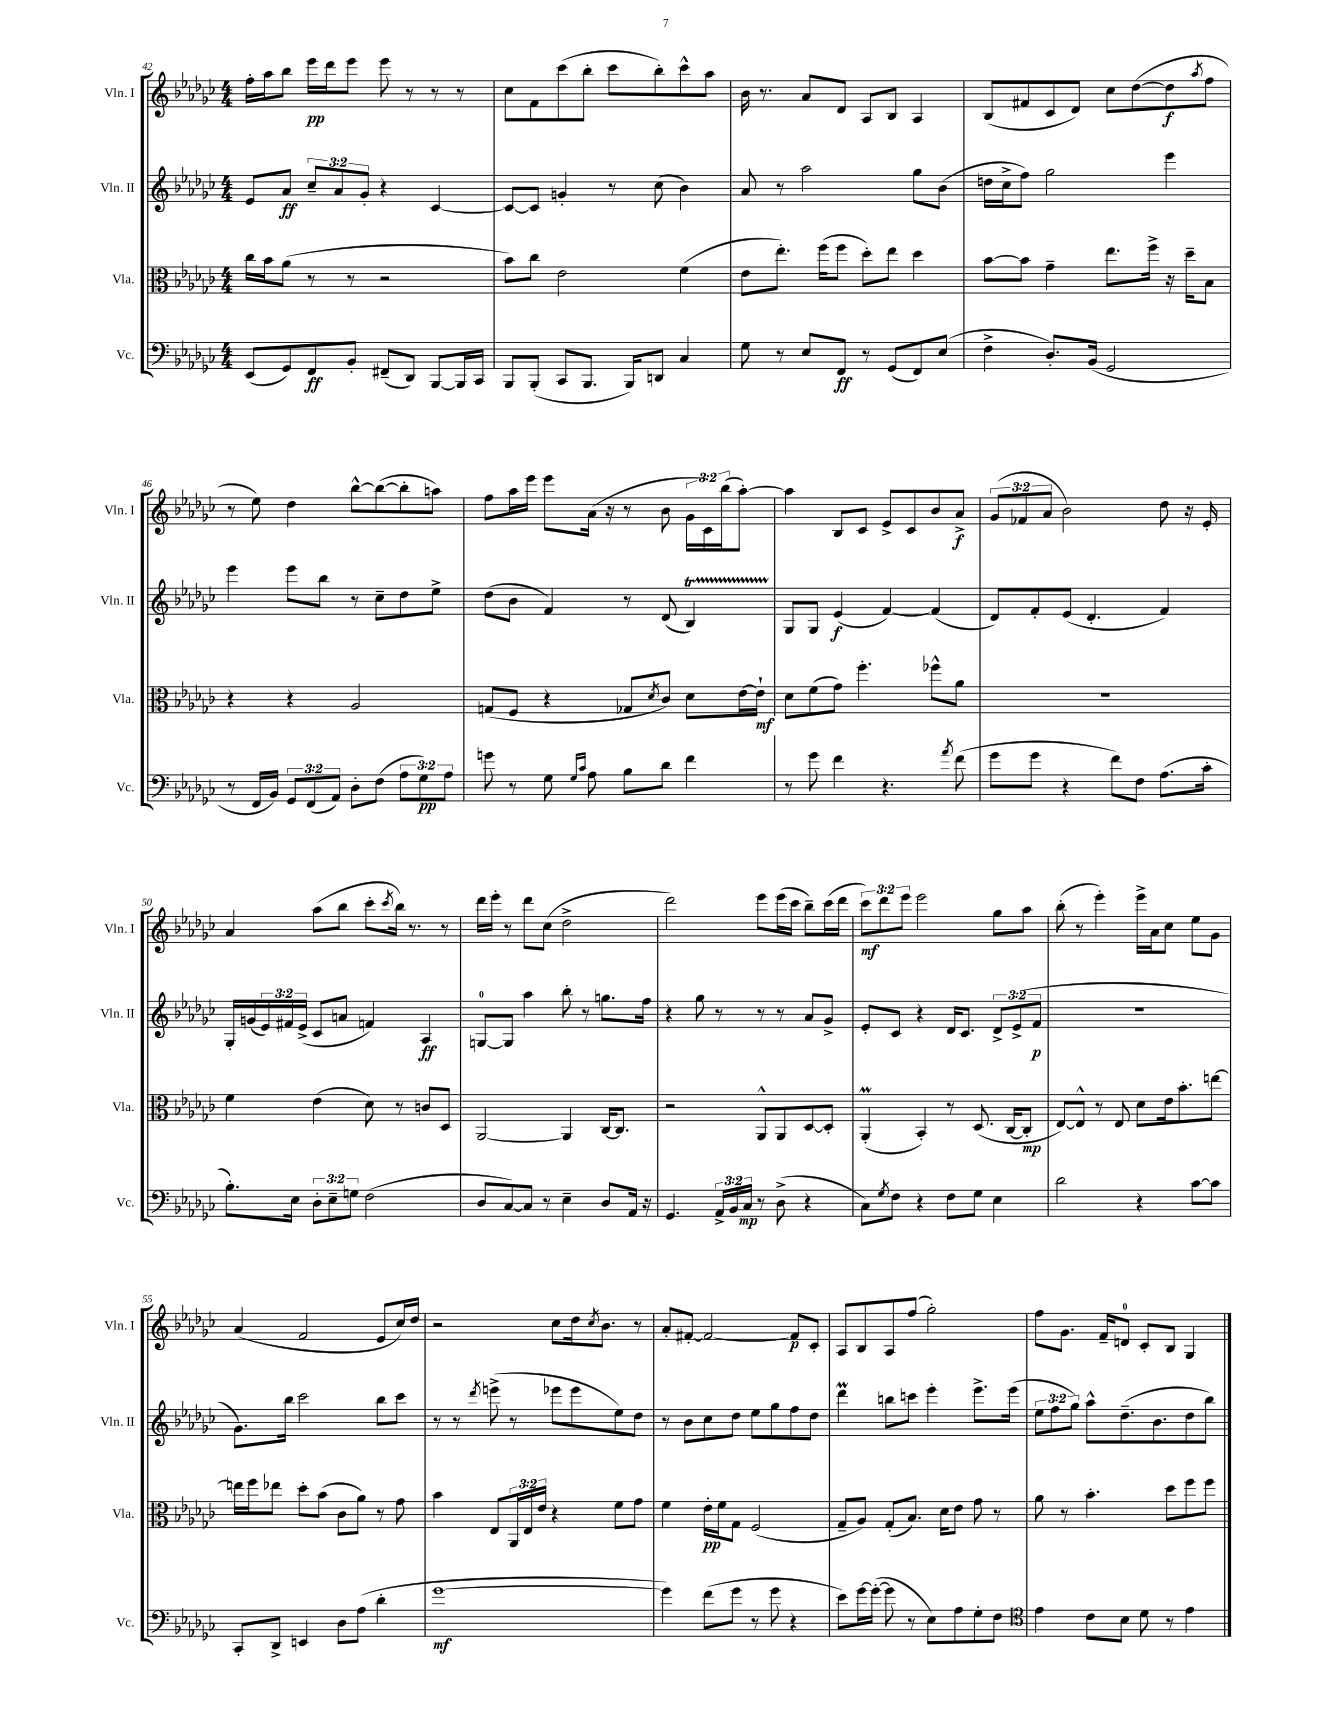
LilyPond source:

<<
\new StaffGroup <<
\new Staff = "s0" \with { instrumentName = "Vln. I" shortInstrumentName = "Vln. I" } {
    \clef treble \key ges \major \numericTimeSignature \time 4/4 \override Staff.TupletNumber.text = #tuplet-number::calc-fraction-text
    f''16-. aes''16 bes''8 ees'''16\pp des'''16 ees'''8 ees'''8 r8 r8 r8 |
    ces''8 f'8 ces'''8( bes''8-. ces'''8 bes''8-.) ces'''8-^ aes''8 |
    bes'16 r8. aes'8 des'8 aes8 bes8 aes4 |
    bes8( fis'8 ces'8 des'8) ces''8 des''8~( des''8\f \acciaccatura { aes''8 } f''8 |
    r8 ees''8) des''4 bes''8~-^ bes''8~( bes''8-. a''8) |
    f''8 aes''16 ees'''16 ees'''8 aes'16( r16 r8 bes'8 \tuplet 3/2 { ges'16 ces'16) bes''16( } aes''8~-.) |
    aes''4 bes8 ces'8 ees'8-> ces'8 bes'8 aes'8->\f |
    \tuplet 3/2 { ges'8( fes'8 aes'8 } bes'2) des''8 r16 ees'16-. |
    aes'4 aes''8( bes''8 ces'''8-. \acciaccatura { ces'''8 } bes''16) r8. r8 |
    des'''16 ees'''16-. r8 des'''8 ces''8( des''2-> |
    des'''2) ees'''8 ees'''16( ces'''16 bes''8--) ces'''16( des'''16 |
    \tuplet 3/2 { ces'''8\mf) des'''8 ees'''8 } ees'''2 ges''8 aes''8 |
    bes''8-.( r8 ees'''4-.) ees'''16-> aes'16 ces''8 ees''8 ges'8 |
    aes'4( f'2 ees'8 ces''16) des''16 |
    r2 ces''8 des''16 \acciaccatura { ces''8 } bes'8. r8 |
    aes'8-. fis'8~-. fis'2~ fis'8\p ces'8-. |
    aes8 bes8 aes8 f''8( ges''2-.) |
    f''8 ges'8. f'16-- d'8-0 ces'8-. bes8 ges4 \bar "|." |
}
\new Staff = "s1" \with { instrumentName = "Vln. II" shortInstrumentName = "Vln. II" } {
    \clef treble \key ges \major \numericTimeSignature \time 4/4 \override Staff.TupletNumber.text = #tuplet-number::calc-fraction-text
    ees'8 aes'8\ff \tuplet 3/2 { ces''8-- aes'8 ges'8-. } r4 ces'4~ |
    ces'8~ ces'8 g'4-. r8 ces''8( bes'4) |
    aes'8 r8 aes''2 ges''8 bes'8( |
    d''16 ces''16-> f''8) ges''2 ees'''4 |
    ees'''4 ees'''8 bes''8 r8 ces''8-- des''8 ees''8-> |
    des''8( bes'8 f'4) r8 des'8( bes4\startTrillSpan) |
    ges8\stopTrillSpan ges8 ees'4\f( f'4~) f'4( |
    des'8) f'8-. ees'8( des'4.-. f'4) |
    ges16-. g'16( \tuplet 3/2 { ees'16) fis'16 ees'16->( } ces'8 a'8 f'4) aes4\ff |
    g8-0~ g8 aes''4 bes''8-. r8 g''8. f''16 |
    r4 ges''8 r8 r8 r8 aes'8 ges'8-> |
    ees'8-. ces'8 r4 des'16 ces'8. \tuplet 3/2 { des'8-> ees'8->( f'8\p } |
    R1 |
    ges'8.) bes''16 ces'''2 bes''8 ces'''8 |
    r8 r8 \acciaccatura { des'''8 } e'''8->( r8 ees'''8 ees'''8 ees''8) des''8 |
    r8 bes'8 ces''8 des''8 ees''8 ges''8 f''8 des''8 |
    des'''4\prall b''8 c'''8 ees'''4-. ees'''8.-> ees'''16( |
    \tuplet 3/2 { ees''8 f''8 ges''8) } aes''8-^ des''8.--( bes'8. des''8 bes''8) \bar "|." |
}
\new Staff = "s2" \with { instrumentName = "Vla." shortInstrumentName = "Vla." } {
    \clef alto \key ges \major \numericTimeSignature \time 4/4 \override Staff.TupletNumber.text = #tuplet-number::calc-fraction-text
    ces''16 bes'16 aes'8( r8 r8 r2 |
    bes'8) ces''8 ees'2 f'4( |
    ees'8 ees''8.-.) f''16( f''8 des''8-.) ees''8 des''4 |
    bes'8~ bes'8 ges'4-- ees''8. f''16-> r16 des''16-- bes8 |
    r4 r4 aes2 |
    g8( f8 r4 ges8 \acciaccatura { des'8 } ces'8) des'8 ees'16~ ees'16-!\mf |
    des'8 f'8( ges'8) f''4.-. fes''8-^ aes'8 |
    r1 |
    f'4 ees'4( des'8) r8 c'8 des8 |
    aes,2~ aes,4 ces16~ ces8. |
    r2 aes,8-^ aes,8 des8~ des8-. |
    aes,4-.\prall( bes,4-.) r8 des8.( ces16~ ces8-.\mp |
    ees8~) ees8-^ r8 ees8 des'8 ees'16 bes'8.-. e''8~ |
    e''16 f''16 ees''8 des''8-. bes'8( ces'8 aes'8) r8 ges'8 |
    bes'4 ees8 \tuplet 3/2 { aes,16 ees16 ees'16 } r4 f'8 ges'8 |
    f'4 ees'16-.\pp f'16 ges8 f2( |
    ges8-- aes8) ges8-.( bes8.) des'16 ees'8 ges'8 r8 |
    aes'8 r8 bes'4.-. des''8 f''8 f''8 \bar "|." |
}
\new Staff = "s3" \with { instrumentName = "Vc." shortInstrumentName = "Vc." } {
    \clef bass \key ges \major \numericTimeSignature \time 4/4 \override Staff.TupletNumber.text = #tuplet-number::calc-fraction-text
    ees,8( ges,8) f,8\ff bes,8-. fis,8--( des,8) bes,,8~ bes,,16 ces,16 |
    bes,,8 bes,,8-.( ces,8 bes,,8. bes,,16) d,8 ces4 |
    ges8 r8 ees8 f,8\ff r8 ges,8( f,8) ees8( |
    f4-> des8.-.) bes,16( ges,2 |
    r8 f,16 bes,16) \tuplet 3/2 { ges,8 f,8( aes,8) } des8-. f8( \tuplet 3/2 { aes8 ges8\pp) aes8 } |
    g'8 r8 ges8 \grace { ges16 ces'16 } aes8 bes8 des'8 f'4 |
    r8 ges'8 f'4 r4. \acciaccatura { aes'8 } f'8( |
    ges'8 ges'8 r4 f'8) f8 aes8.( ces'16-. |
    bes8.-.) ees16 \tuplet 3/2 { des8-. ees8-- g8 } f2( |
    des8 ces8~) ces8 r8 ees4-- des8 aes,16 r16 |
    ges,4. \tuplet 3/2 { aes,16-> bes,16 ces16\mp } r8 des8->( r4 |
    ces8) \acciaccatura { ges8 } f8 r4 f8 ges8 ees4 |
    des'2 r4 ces'8~ ces'8 |
    ces,8-. des,8-> e,4 des8 aes8( des'4-. |
    ges'1~\mf |
    ges'4) f'8( ges'8 r8 ges'8 r4 |
    ees'8) ges'16~ ges'16~-.( ges'8 r8 ees8) aes8 ges8-. f8 |
    \clef tenor ees'4 ces'8 bes8 des'8 r8 ees'4 \bar "|." |
}
>>
>>
\layout { \context { \Score currentBarNumber = #42 } }
